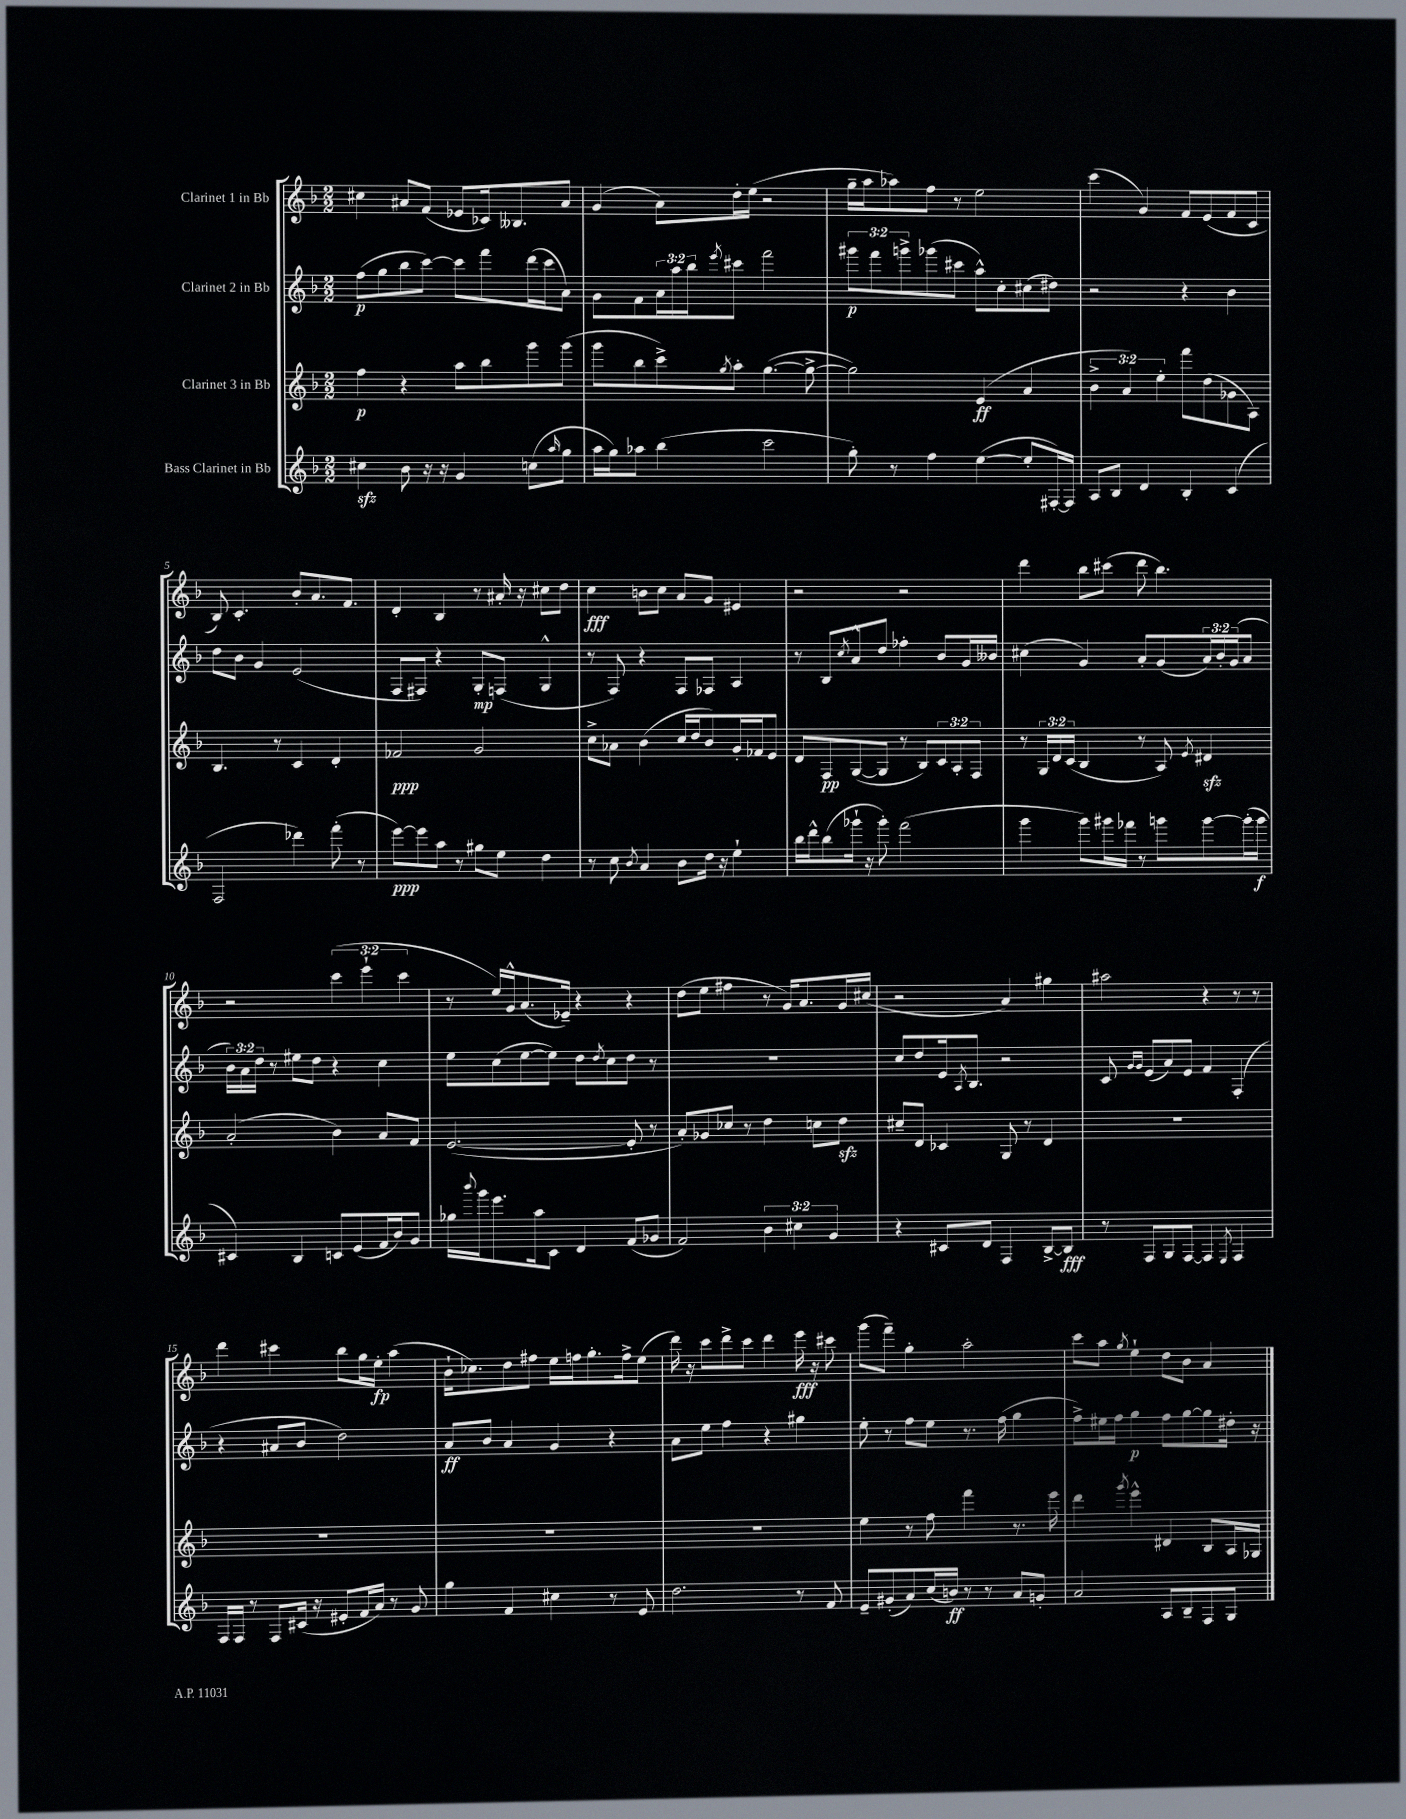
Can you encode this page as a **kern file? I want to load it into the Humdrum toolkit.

**kern	**kern	**kern	**kern
*staff4	*staff3	*staff2	*staff1
*clefG2	*clefG2	*clefG2	*clefG2
*k[b-]	*k[b-]	*k[b-]	*k[b-]
*M2/2	*M2/2	*M2/2	*M2/2
4cc#	4ff	(8ff	4cc#
.	.	8gg	.
8b-	4r	8bb-	8a#
16r	.	[8ccc)	(8f
16r	.	.	.
4g	8aa	8ccc]	8e-
.	8bb-	8fff	16c-)
.	.	.	8.B--
(8cc	8ggg	(16ddd	.
.	.	16ccc	.
16qqaa	.	.	.
8gg	(8ggg	8a)	8a#
=	=	=	=
16aa	8ggg	8g	(4g
16gg)	.	.	.
8aa-	8bb-	8f	.
(4bb-	8ccc^)	24a	8a)
.	.	24aa	.
.	.	24bb-	.
.	8qgg	8qeee	.
.	8aa'	8ccc#	16dd'
.	.	.	(16ee
2ccc	([4.gg	2fff	2r
.	8gg^_	.	.
=	=	=	=
8gg')	2gg])	12ggg#	16gg~
.	.	.	16aa
.	.	12fff	.
8r	.	.	8aa-)
.	.	12ggg^	.
4ff	.	(8ggg-	8ff
.	.	8ccc#	8r
([4ee	(4e	8aa^^)	2ee
.	.	8cc'	.
8ee']	4a	(8cc#	.
[16F#')	.	8dd#)	.
16F#]	.	.	.
=	=	=	=
8A	6b-^	2r	(4ccc
8B-	.	.	.
.	6a)	.	.
4d	.	.	4g)
.	6ee'	.	.
4B-'	8fff	4r	8f
.	(8dd	.	(8e
(4c	8g-	4b-	8f
.	8A)	.	8c
=	=	=	=
2F	4.B-	8dd	8B-)
.	.	8b-	4.c'
.	.	4g	.
.	8r	.	.
4ddd-)	4c	(2e	8b-'
.	.	.	8.a
(8fff'	4d'	.	.
.	.	.	8.f
8r	.	.	.
=	=	=	=
[8eee)	2f-	8F	4d'
8eee]	.	8F#)	.
8aa	.	4r	4B-
8r	.	.	.
8gg#	2g	8G'	8r
8ee	.	(8F	16a#'
.	.	.	16r
4dd	.	4G^^	8cc#
.	.	.	8dd
=	=	=	=
8r	8cc^	8r	4cc
8cc	8a-	8F)	.
8qb-	.	.	.
4a	(4b-	4r	8b
.	.	.	8cc
8b-	16cc	8F	8a
.	16dd	.	.
16dd	8b-)	8F-	8g
16r	.	.	.
4ee`	16g'	4A	4e#
.	16f-	.	.
.	8e	.	.
=	=	=	=
16bb-	8d	8r	2r
16ddd^^	.	.	.
(8bb-	8F	8B-	.
.	.	8qcc	.
16ggg-`	([8G	8a^^	.
16r	.	.	.
8ggg-')	8G]	8dd	.
(2fff	8r	4ff-'	2r
.	8B-)	.	.
.	12c	8b-	.
.	12A'	.	.
.	.	16g	.
.	12F	.	.
.	.	16b--	.
=	=	=	=
4ggg	8r	(4cc#	4ddd
.	24G	.	.
.	24d	.	.
.	(24c	.	.
8ggg)	4B-	4g)	8bb-
16ggg#	.	.	(8ccc#
16fff-	.	.	.
8r	8r	8a'	8ddd
8ggg	8A)	(8g	4.bb-)
.	8qe	.	.
[8ggg	4d#	24a)	.
.	.	24b-'	.
.	.	(24g	.
(16ggg']	.	8a	.
16ggg	.	.	.
=	=	=	=
4c#)	(2a'	24b-)	2r
.	.	24a	.
.	.	24dd	.
.	.	8r	.
4B-	.	8ee#	.
.	.	8dd	.
8c	4b-)	4r	(6ccc
(8e	.	.	.
.	.	.	6eee`
16f	8a	4cc	.
16b-)	.	.	.
.	.	.	6ccc
8g	8f	.	.
=	=	=	=
16gg-	([2.e	8ee	8r
8qqbbb-	.	.	.
16ggg	.	.	.
8.eee	.	(8cc	16ee)
.	.	.	16g^^
.	.	[8ee	(8.a
16aa	.	.	.
8c	.	8ee])	.
.	.	.	16e-~)
4d	.	8dd	4r
.	.	8qdd	.
.	.	8cc	.
(8f	8e']	8dd	4r
8g-	8r	8r	.
=	=	=	=
2f)	8a')	1r	(8dd
.	8g-	.	8ee
.	8cc-	.	4ff#
.	8r	.	.
6b-	4dd	.	8r
.	.	.	16g)
6cc#	.	.	.
.	.	.	8.a
.	8cc	.	.
6g	.	.	.
.	8dd	.	16g
.	.	.	(16cc#
=	=	=	=
4r	8cc#~	8cc	2r
.	8d	8dd	.
8c#	4c-	16e	.
.	.	8qA	.
.	.	8.B-	.
8d	.	.	.
4F	8G	2r	4a)
.	8r	.	.
[8B-^	4d	.	4gg#
8B-]	.	.	.
=	=	=	=
8r	1r	8c	2aa#
.	.	16qqg	.
.	.	16qqg	.
8F	.	(8e	.
8G	.	8a)	.
[8F	.	8e	.
4F]	.	4f	4r
8qE	.	.	.
4F	.	(4F'	8r
.	.	.	8r
=	=	=	=
16F	1r	4r	4ddd
16F	.	.	.
8r	.	.	.
8F	.	8a#	4ccc#
(16c#	.	8b-	.
16r	.	.	.
8e#'	.	2dd)	8bb-
16f	.	.	16gg
16a)	.	.	16ee'
8r	.	.	(4aa
8g	.	.	.
=	=	=	=
4gg	1r	8a	16b-`
.	.	.	8.cc-)
.	.	8b-	.
4f	.	4a	8dd
.	.	.	8ff#
4cc#	.	4g	16ee
.	.	.	16ff
.	.	.	8.gg'
8r	.	4r	.
.	.	.	16ff^
8e	.	.	(8ee
=	=	=	=
2.dd	1r	8a	16ddd)
.	.	.	16r
.	.	8ee	8ccc
.	.	4ff	8ddd^
.	.	.	8ccc
.	.	4r	4ddd
8r	.	4gg#	16eee
.	.	.	16r
8f	.	.	8ccc#
=	=	=	=
8e~	4ee	8ee'	(8ggg
(8g#'	.	8r	8fff~)
8a)	8r	8ff	4gg'
(16cc	8ff	8ee	.
16b)	.	.	.
8r	4fff	8.r	2aa'
8r	.	.	.
.	.	(16ff	.
8a	8.r	4gg	.
8g'	.	.	.
.	16eee	.	.
=	=	=	=
2a	4ddd	8ff^)	8ccc
.	.	16ee#	8aa
.	.	16ff	.
.	8qggg	.	8qgg
.	4eee^^	4gg	4ee`
8A	4d#	8ff	8dd
8B-~	.	[8gg	8b-
8F	8B-	8gg]	4a
8G	16A	16dd#'	.
.	16G-	16r	.
==	==	==	==
*-	*-	*-	*-
